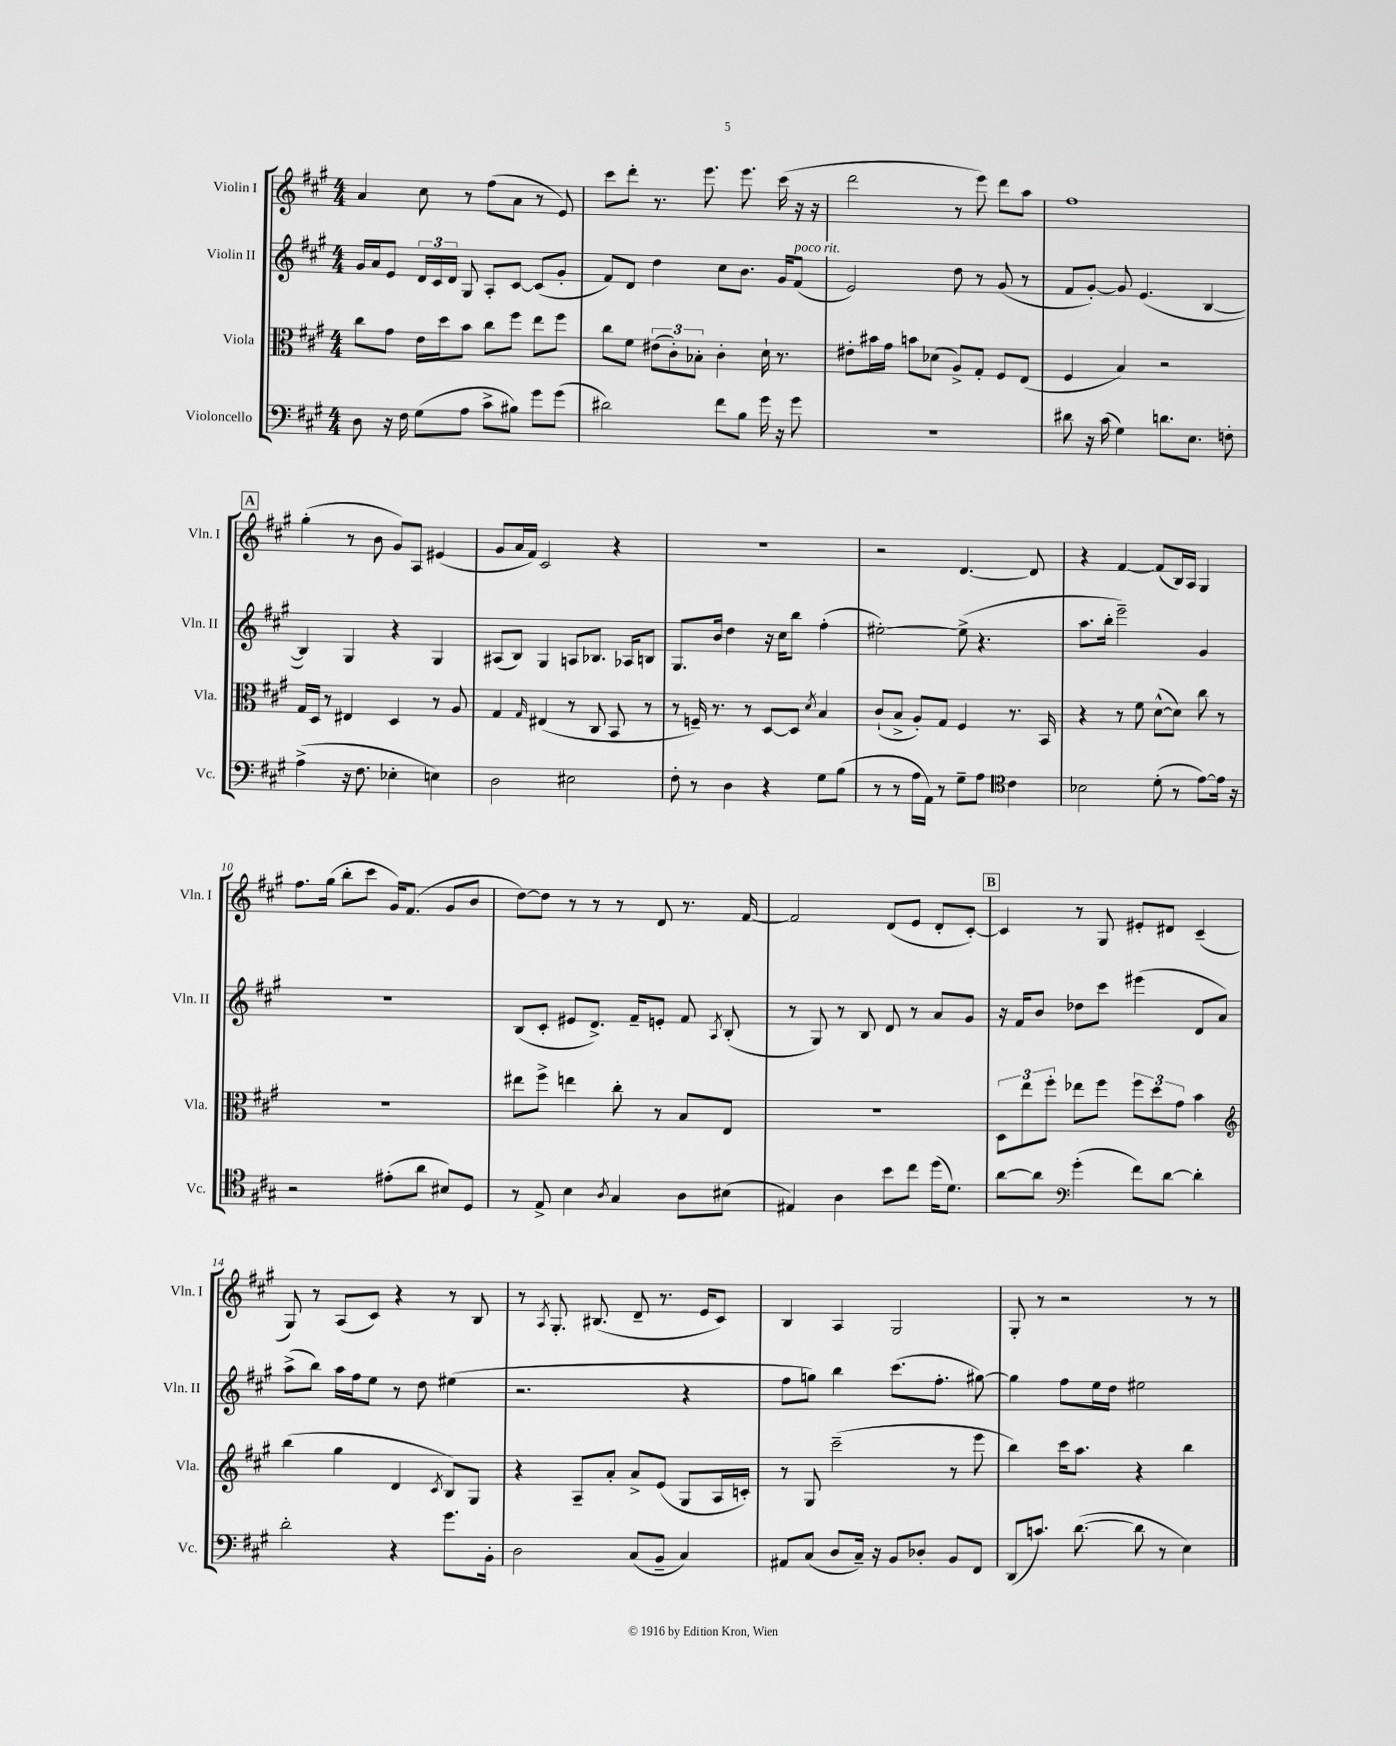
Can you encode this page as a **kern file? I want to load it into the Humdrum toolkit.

**kern	**kern	**kern	**kern
*staff4	*staff3	*staff2	*staff1
*clefF4	*clefC3	*clefG2	*clefG2
*k[f#c#g#]	*k[f#c#g#]	*k[f#c#g#]	*k[f#c#g#]
*M4/4	*M4/4	*M4/4	*M4/4
8D	8cc#	16g#	4a
.	.	16a	.
16r	8g#	8e	.
16F#	.	.	.
(8G#	16e	24d	8cc#
.	.	24c#	.
.	16dd	.	.
.	.	24d	.
8A	8b	8G#	8r
8c#^	8cc#	8A'	(8ff#
8B#)	8ff#	[8c#	8a
8g#	8ee	(8c#]	8r
(8g#	8ff#	8g#'	8e)
=	=	=	=
2d#)	8cc#	8f#)	8ccc#
.	8f#	8d	8ddd'
.	(12e#	4dd	8.r
.	12c#')	.	.
.	12B-'	.	.
.	.	.	8.eee
8f#	4c#'	8cc#	.
8B	.	8.b	8.eee
16g#	16d`	.	.
16r	8.r	16g#	(16ccc#
8g#	.	(8f#	16r
.	.	.	16r
=	=	=	=
1r	8e#'	2e)	2ddd
.	16b#	.	.
.	16g#	.	.
.	8b	.	.
.	(8d-	.	.
.	8A^)	8dd	8r
.	8G#'	8r	8eee)
.	8F#	(8g#	8ddd
.	(8E	8r	8aa
=	=	=	=
8d#	4F#	8f#	1ff#
16r	.	[8g#')	.
(16c#	.	.	.
4G#)	4B)	8g#]	.
.	.	(4.e	.
8.d	2r	.	.
8.E	.	.	.
.	.	[4B	.
8F'	.	.	.
=	=	=	=
(4A^	16G#	4B])	(4gg#'
.	16D	.	.
.	8r	.	.
16r	4E#	4G#	8r
8.F#	.	.	.
.	.	.	8b
4E-'	4D	4r	8g#)
.	.	.	8A
4E)	8r	4G#	(4e#
.	8A	.	.
=	=	=	=
2D	4G#	(8A#	8g#
.	.	8B)	16a
.	.	.	16f#)
.	16qqG#	.	.
.	(4E#	4G#	2c#
2E#	8r	8A	.
.	8C#	8.B-	.
.	8BB	.	4r
.	.	16A-	.
.	8r	8B	.
=	=	=	=
8F#'	8r	8.G#	1r
8r	16F~)	.	.
.	8.r	16b	.
4D	.	4dd	.
.	8r	.	.
4r	[8D	16r	.
.	.	16cc#	.
.	8D]	8bb	.
.	8qd	.	.
8G#	4B	(4ff#'	.
(8B	.	.	.
=	=	=	=
8r	(8c#`	[2ee#')	2r
8r	8B^	.	.
16A	8A')	.	.
16AA)	.	.	.
8r	8G#	.	.
8G#~	4F#	(8ee#^]	[4.d
8A	.	4.r	.
*clefC4	*	*	*
4c#	8.r	.	.
.	.	.	8d]
.	16BB	.	.
=	=	=	=
2B-	4r	8.aa	4r
.	.	16bb'	.
.	8r	2eee~)	[4f#
.	8f#	.	.
(8d'	([8d^^	.	(8f#]
8r	8d])	.	16B)
.	.	.	16A
[8e)	8cc#	4g#	4G#
16e]	8r	.	.
16r	.	.	.
=	=	=	=
2r	1r	1r	8.ff#
.	.	.	(16gg#
.	.	.	8bb'
.	.	.	8ccc#
(8e#'	.	.	16g#)
.	.	.	(8.f#
8a	.	.	.
8B#)	.	.	8g#
8D	.	.	8b
=	=	=	=
8r	8ee#	(8B	[8dd)
8E^	8ff#^	8c#'	8dd]
4B	4ee	8e#	8r
.	.	8.d^)	8r
8qA	.	.	.
4G#	8cc#'	.	8r
.	.	16f#~	.
.	8r	8e'	8d
8A	8B	8f#	8.r
.	.	8qA	.
(8B#	8E	(8B'	.
.	.	.	[16f#
=	=	=	=
4E#)	1r	8r	2f#]
.	.	8G#)	.
4A	.	8r	.
.	.	8B	.
8b	.	8d	(8d
8cc#	.	8r	8e
(16dd	.	8a	8d'
8.d)	.	.	.
.	.	8g#	[8c#')
=	=	=	=
[8a	12D	16r	4c#]
.	.	16f#	.
.	12ee	.	.
8a]	.	8b	.
.	12ff#'	.	.
*clefF4	*	*	*
(4g#'	8ee-	8dd-	8r
.	8ff#	8ccc#	8G#
8f#)	12ff#	(4eee#	8e#'
.	12dd	.	.
[8d	.	.	8d#
.	12g#	.	.
4d']	4b	8d	(4c#~
.	.	8a)	.
=	=	=	=
*	*clefG2	*	*
2d'	(4bb	(8aa^	8G#)
.	.	8bb)	8r
.	4gg#	16aa	(8A
.	.	16ff#	.
.	.	8ee	8c#)
4r	4d	8r	4r
.	.	8dd	.
.	8qc#	.	.
8.g#	8B)	(4ee#	8r
.	8G#	.	8B
16BB'	.	.	.
=	=	=	=
2D	4r	2.r	8r
.	.	.	8qA
.	.	.	8.G#'
.	8A~	.	.
.	.	.	(8.B#
.	8a'	.	.
(8C#	8a^	.	8d~
8BB~	(8e	.	8.r
4C#)	8G#	4r	.
.	.	.	16e
.	16A	.	8c#)
.	16c')	.	.
=	=	=	=
8AA#	8r	8ff#	4B
(8C#	8G#	8gg)	.
8D	(2ccc#~	4bb	4A
16C#~)	.	.	.
16r	.	.	.
8BB	.	(8.ccc#	2G#
8D-'	.	.	.
.	.	8.ff#'	.
8BB	8r	.	.
8FF#	8eee	[8gg#)	.
=	=	=	=
(8DD	4bb)	4gg#]	8G#'
8.c)	.	.	8r
.	16ccc#	8ff#	2r
([8.d	8.aa	.	.
.	.	16ee	.
.	.	16dd	.
8d]	4r	2ee#	.
8r	.	.	.
4E)	4bb	.	8r
.	.	.	8r
==	==	==	==
*-	*-	*-	*-
